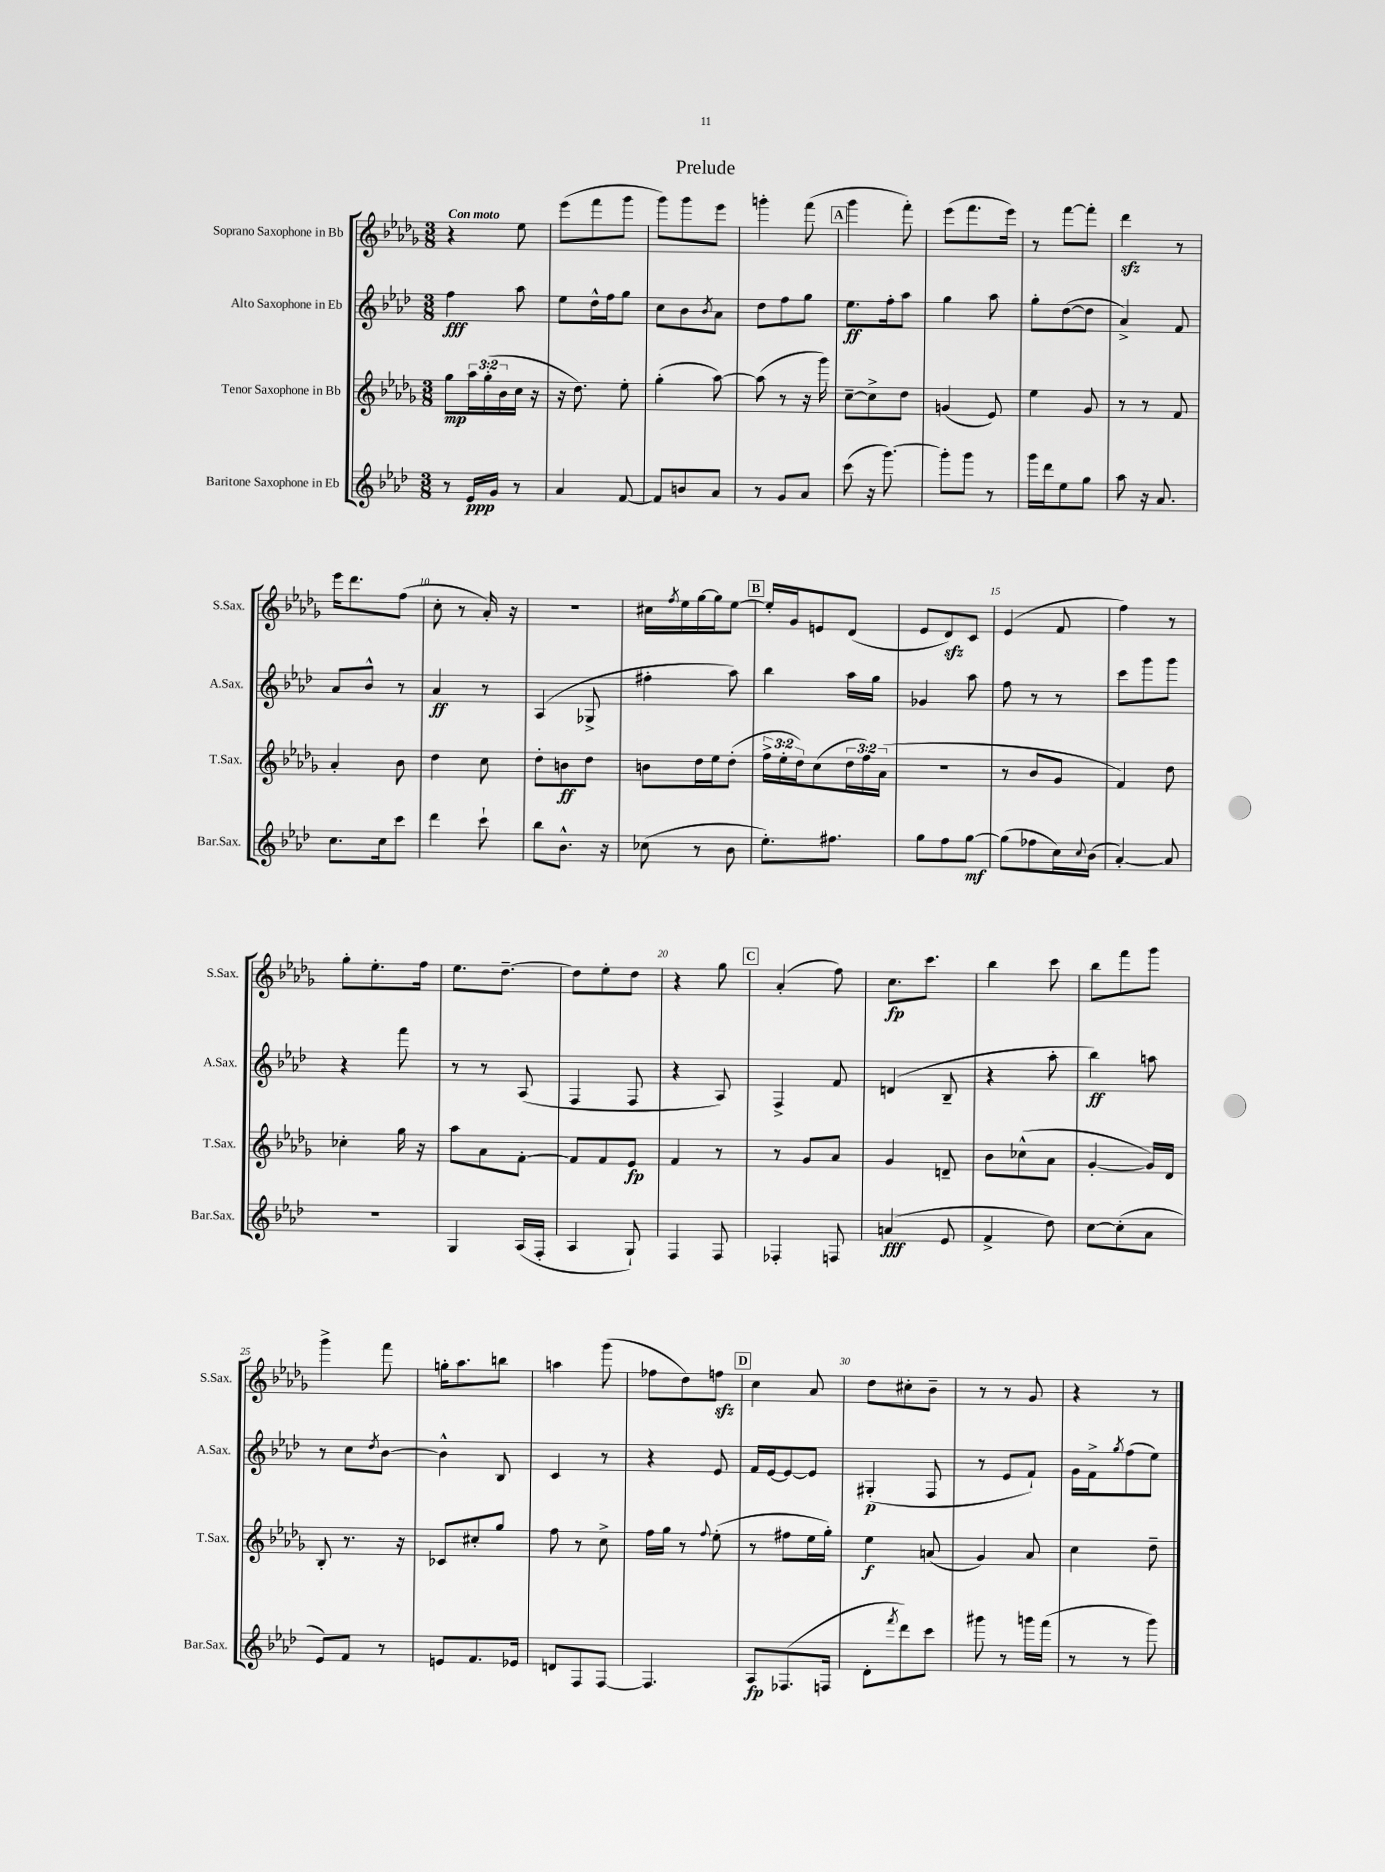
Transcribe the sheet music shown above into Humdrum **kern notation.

**kern	**kern	**kern	**kern
*staff4	*staff3	*staff2	*staff1
*clefG2	*clefG2	*clefG2	*clefG2
*k[b-e-a-d-]	*k[b-e-a-d-g-]	*k[b-e-a-d-]	*k[b-e-a-d-g-]
*M3/8	*M3/8	*M3/8	*M3/8
8r	8gg-	4ff	4r
16e-	24aa-	.	.
.	(24gg-'	.	.
16g	.	.	.
.	24b-	.	.
8r	16cc	8aa-	8ee-
.	16r	.	.
=	=	=	=
4a-	16r	8ee-	(8eee-
.	8.dd-)	.	.
.	.	16dd-^^	8fff
.	.	16ff	.
[8f	8ee-'	8gg	8ggg-
=	=	=	=
8f]	(4gg-'	8cc	8ggg-)
8b	.	8b-	8ggg-
.	.	8qb-	.
8a-	[8aa-)	8a-	8eee-
=	=	=	=
8r	(8aa-]	8dd-	4ggg'
8g	8r	8ff	.
8a-	16r	8gg	(8fff
.	16ggg-)	.	.
=	=	=	=
(8ccc	[8cc~	8.ee-	4ggg-
16r	8cc^]	.	.
[8.ggg)	.	16ff'	.
.	8dd-	8aa-	8fff')
=	=	=	=
8ggg']	(4g	4gg	(8eee-
8ggg	.	.	8.fff
8r	8e-)	8aa-	.
.	.	.	16eee-)
=	=	=	=
16ggg	4ee-	8gg'	8r
16ddd-	.	.	.
8ee-	.	([8dd-	[8fff
8gg	8g-	8dd-]	8fff']
=	=	=	=
8aa-	8r	4a-^)	4ddd-
16r	8r	.	.
8.a-	.	.	.
.	8f	8f	8r
=	=	=	=
8.cc	4a-'	8a-	16eee-
.	.	.	8.ddd-
.	.	8b-^^	.
16cc	.	.	.
8ccc	8b-	8r	(8ff
=	=	=	=
4ddd-	4dd-	4a-	8cc'
.	.	.	8r
8ccc`	8cc	8r	16a-')
.	.	.	16r
=	=	=	=
8bb-	8dd-'	(4A-	4.r
8.b-^^	8b	.	.
.	8dd-	8G-^	.
16r	.	.	.
=	=	=	=
(8cc-	8b	4ff#'	16cc#
.	.	.	8qff
.	.	.	16ee-
8r	16dd-	.	[16gg-
.	16ee-	.	16gg-]
8b-	(8dd-'	8aa-)	[8ee-
=	=	=	=
8.ee-')	24ff^	4bb-	16ee-']
.	24ee-'	.	.
.	.	.	16g-
.	24dd-)	.	.
.	(8cc	.	8e
8.ff#	.	.	.
.	24dd-	16aa-	(8d-
.	24ff)	.	.
.	.	16gg	.
.	(24a-	.	.
=	=	=	=
8gg	4.r	4g-	8e-
8ff	.	.	8d-)
[8gg	.	8aa-	8c
=	=	=	=
(8gg]	8r	8ff	(4e-
8ff-	8b-	8r	.
16cc)	8g-	8r	8f
8qqcc	.	.	.
(16b-	.	.	.
=	=	=	=
[4a-')	4f)	8ccc	4ff)
.	.	8ggg	.
8a-]	8dd-	8ggg	8r
=	=	=	=
4.r	4cc-'	4r	8gg-'
.	.	.	8.ee-'
.	16gg-	8fff	.
.	16r	.	16ff
=	=	=	=
4G	8aa-	8r	8.ee-
.	8a-	8r	.
.	.	.	[8.dd-~
(16A-	[8f'	(8A-	.
16F'	.	.	.
=	=	=	=
4A-	8f]	4F	8dd-]
.	8f	.	8ee-'
8G`)	8e-	8F	8dd-
=	=	=	=
4F	4f	4r	4r
8F	8r	8A-)	8gg-
=	=	=	=
4F-'	8r	4F^	(4a-'
.	8g-	.	.
8F	8a-	8f	8ff)
=	=	=	=
(4a	4g-	(4d	8.cc
.	.	.	8.ccc
8e-	8d~	8B-~	.
=	=	=	=
4f^	8b-	4r	4bb-
.	(8cc-^^	.	.
8dd-)	8a-	8aa-'	8ccc
=	=	=	=
[8cc	[4g-'	4bb-)	8bb-
(8cc']	.	.	8fff
8a-	16g-])	8aa	8ggg-
.	16d-	.	.
=	=	=	=
8e-)	8B-'	8r	4ggg-^
8f	8.r	8cc	.
.	.	8qdd-	.
8r	.	[8b-	8fff
.	16r	.	.
=	=	=	=
8e	8c-	4b-^^]	16gg'
.	.	.	8.aa-
8.f	8cc#'	.	.
.	8gg-	8B-	8bb
16e-	.	.	.
=	=	=	=
8d	8ff	4c	4aa
8F	8r	.	.
[8F	8cc^	8r	(8ggg-
=	=	=	=
4.F]	16ff	4r	8ff-
.	16gg-	.	.
.	8r	.	8dd-)
.	8qqff	.	.
.	(8ee-'	8e-	8ff
=	=	=	=
8A-	8r	16f	4cc
.	.	[16e-	.
(8.F-	8ff#	8e-_	.
.	16ee-	8e-]	8a-
16F	16gg-')	.	.
=	=	=	=
8d-'	4ee-	(4G#'	8dd-
8qfff	.	.	.
8ddd-)	.	.	8cc#'
8ccc	(8a	8F	8b-~
=	=	=	=
8ggg#	4g-)	8r	8r
8r	.	8e-	8r
16ggg	8a-	8f`)	8g-
(16fff	.	.	.
=	=	=	=
8r	4cc	16g	4r
.	.	16f^	.
.	.	8qgg	.
8r	.	(8ff	.
8ggg)	8dd-~	8ee-)	8r
==	==	==	==
*-	*-	*-	*-
